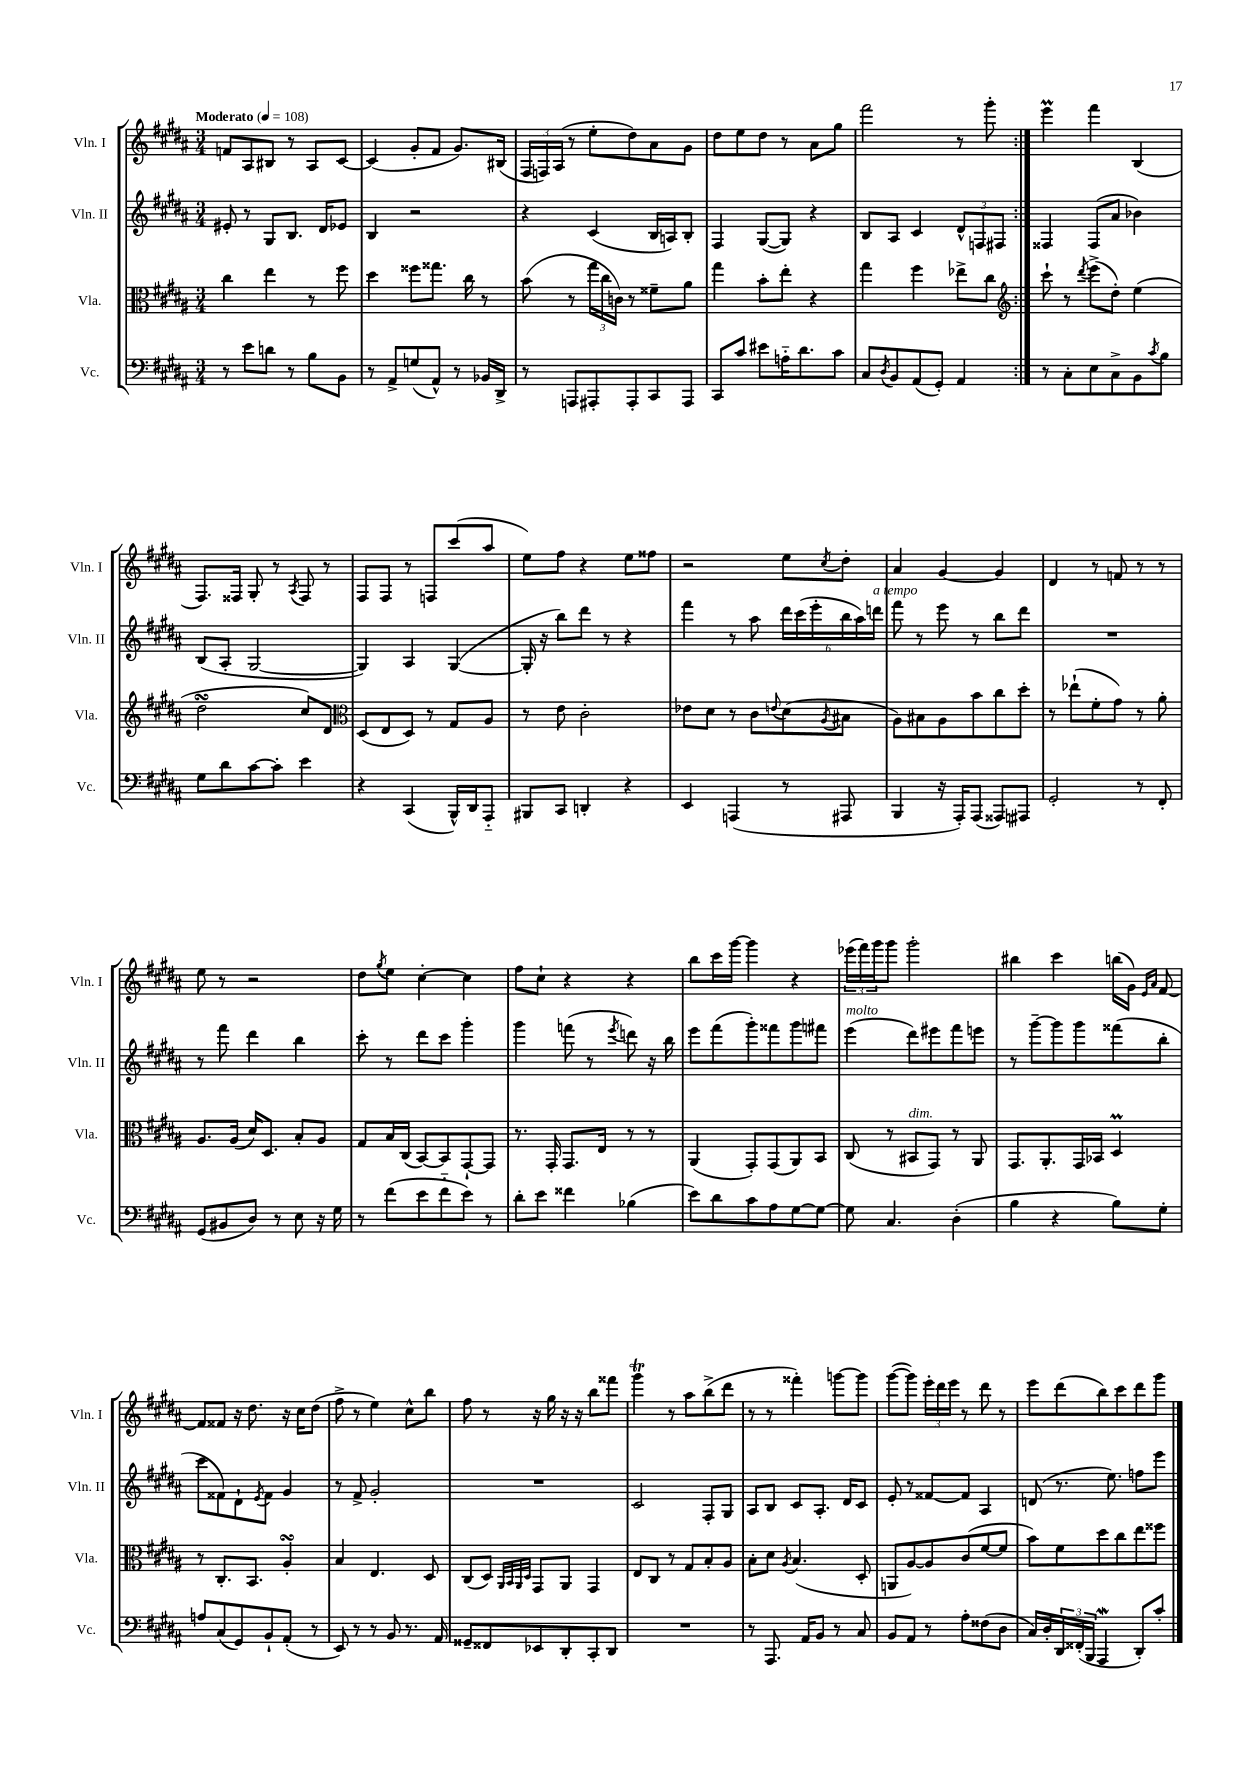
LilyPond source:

<<
\new StaffGroup <<
\new Staff = "s0" \with { instrumentName = "Vln. I" shortInstrumentName = "Vln. I" } {
    \clef treble \key b \major \numericTimeSignature \time 3/4 \tempo "Moderato" 4 = 108
    \repeat volta 2 { f'8 ais8 bis8 r8 ais8 cis'8~ |
    cis'4( gis'8-. fis'8 gis'8.) bis16( |
    \tuplet 3/2 { fis16 f16) ais16( } r8 e''8-. dis''8) ais'8 gis'8 |
    dis''8 e''8 dis''8 r8 ais'8 gis''8 |
    fis'''2 r8 gis'''8-. | }
    e'''4\prall fis'''4 b4( |
    fis8.) fisis16 gis8-. r8 \acciaccatura { ais8 } fisis8 r8 |
    fis8 fis8 r8 f8 cis'''8( ais''8 |
    e''8) fis''8 r4 e''8 fisis''8 |
    r2 e''8 \acciaccatura { cis''8 } dis''8-. |
    ais'4 gis'4~ gis'4 |
    dis'4 r8 f'8 r8 r8 |
    e''8 r8 r2 |
    dis''8 \acciaccatura { gis''8 } e''8 cis''4~-. cis''4 |
    fis''8 cis''8-! r4 r4 |
    b''8 cis'''16 gis'''16~ gis'''4 r4 |
    \tuplet 3/2 { ees'''16( fis'''16) gis'''16 } gis'''8 gis'''2-. |
    bis''4 cis'''4 b''16( gis'16) \grace { e'16 ais'16 } fis'8~ |
    fis'8 fisis'8 r16 dis''8. r16 cis''16 dis''8( |
    fis''8-> r8 e''4) cis''8-^ b''8 |
    fis''8 r8 r16 gis''16 r16 r16 b''8 fisis'''8 |
    gis'''4\trill r8 ais''8 b''8->( dis'''8 |
    r8 r8 fisis'''4-.) g'''8~ g'''8 |
    gis'''8~( gis'''8) \tuplet 3/2 { e'''16-. dis'''16 e'''16 } r8 dis'''8 r8 |
    e'''8 dis'''8( b''8) cis'''8 dis'''8 gis'''8 \bar "|." |
}
\new Staff = "s1" \with { instrumentName = "Vln. II" shortInstrumentName = "Vln. II" } {
    \clef treble \key b \major \numericTimeSignature \time 3/4
    \repeat volta 2 { eis'8-. r8 gis8 b8. dis'16 ees'8 |
    b4 r2 |
    r4 cis'4( b16 a16) b8-. |
    fis4 gis8~( gis8) r4 |
    b8 ais8 cis'4 \tuplet 3/2 { dis'8-^ f8 fis8 } | }
    fisis4 fisis8( ais'8 bes'4) |
    b8( ais8-. gis2~ |
    gis4) ais4 gis4~( |
    gis16-. r16 b''8) dis'''8 r8 r4 |
    fis'''4 r8 ais''8 \tuplet 6/4 { dis'''16 cis'''16( e'''16-. b''16 ais''16) d'''16^\markup { \italic "a tempo" } } |
    fis'''8 r8 e'''8 r8 b''8 dis'''8 |
    R2. |
    r8 fis'''8 dis'''4 b''4 |
    cis'''8-. r8 dis'''8 cis'''8 gis'''4-. |
    gis'''4 f'''8( r8 \acciaccatura { e'''8 } d'''8) r16 b''16 |
    e'''8 fis'''8( gis'''8-.) fisis'''8 gis'''8 fis'''8 |
    e'''4^\markup { \italic "molto" }( dis'''8) eis'''8 fis'''8 e'''8 |
    r8 gis'''8~-- gis'''8 gis'''8 fisis'''8( b''8-. |
    cis'''8 fisis'8) dis'8-! \acciaccatura { e'8 } fisis'8 gis'4 |
    r8 fis'8-> gis'2-. |
    R2. |
    cis'2 fis8-. gis8 |
    ais8 b8 cis'8 ais8.-. dis'16 cis'8 |
    e'8-. r8 fisis'8~ fisis'8 ais4 |
    d'8( r8. e''8.) f''8 e'''8 \bar "|." |
}
\new Staff = "s2" \with { instrumentName = "Vla." shortInstrumentName = "Vla." } {
    \clef alto \key b \major \numericTimeSignature \time 3/4
    \repeat volta 2 { cis''4 e''4 r8 fis''8 |
    dis''4 fisis''8 gisis''8. cis''16 r8 |
    b'8( r8 \tuplet 3/2 { gis''16 cis''16 c'16) } r8 fisis'8-- ais'8 |
    gis''4 b'8-. e''8-. r4 |
    gis''4 fis''4 ees''8-> cis''8 | }
    \clef treble cis'''8-! r8 \acciaccatura { dis'''8 } e'''8->( dis''8-.) e''4( |
    dis''2\turn cis''8) dis'8 |
    \clef alto dis8( e8 dis8) r8 gis8 ais8 |
    r8 e'8 cis'2-. |
    ees'8 dis'8 r8 cis'8 \appoggiatura { e'8 } dis'8( \acciaccatura { ais8 } bis8 |
    ais8) bis8 ais8 b'8 cis''8 dis''8-. |
    r8 ees''8-!( fis'8-. gis'8) r8 ais'8-. |
    ais8. ais16( dis'16) dis8. b8-. ais8 |
    gis8 b16 cis16( b,8~) b,8 gis,8~-! gis,8 |
    r8. gis,16-. gis,8. e16 r8 r8 |
    ais,4( gis,8-.) gis,8( ais,8) b,8 |
    cis8( r8 bis,8^\markup { \italic "dim." } gis,8) r8 ais,8 |
    gis,8. ais,8.-. gis,16 bes,16 dis4\prall |
    r8 cis8.-. b,8. ais4-.\turn |
    b4 e4. dis8 |
    cis8( dis8) \grace { ais,32 b,32 ais,32 dis32 } gis,8 ais,8 gis,4 |
    e8 cis8 r8 gis8 b8-. ais8 |
    b8-. dis'8 \acciaccatura { ais8 } b4.( dis8-. |
    a,8 ais8~) ais8 cis'8( fis'8~ fis'8 |
    b'8) fis'8 dis''8 cis''8 e''8 fisis''8 \bar "|." |
}
\new Staff = "s3" \with { instrumentName = "Vc." shortInstrumentName = "Vc." } {
    \clef bass \key b \major \numericTimeSignature \time 3/4
    \repeat volta 2 { r8 e'8 d'8 r8 b8 b,8 |
    r8 ais,8-> g8( ais,8-^) r8 bes,16 dis,16-> |
    r8 a,,8 ais,,8-. ais,,8-. cis,8 ais,,8 |
    cis,8 cis'8 eis'8 a16-_ dis'8. cis'8 |
    cis8 \acciaccatura { dis8 } b,8 ais,8( gis,8-.) ais,4 | }
    r8 cis8-. e8 cis8-> b,8 \acciaccatura { cis'8 } b8 |
    gis8 dis'8 cis'8~ cis'8-. e'4 |
    r4 cis,4( b,,16-^) dis,16 ais,,8-_ |
    bis,,8 cis,8 d,4-. r4 |
    e,4 a,,4( r8 ais,,8 |
    b,,4 r16 ais,,16-.) ais,,8( aisis,,8) ais,,8 |
    gis,2-. r8 fis,8-. |
    gis,8( bis,8 dis8) r8 e8 r16 gis16 |
    r8 fis'8( e'8 fis'8-_ e'8) r8 |
    dis'8-. e'8 fisis'4 bes4( |
    e'8) dis'8 cis'8 ais8 gis8~ gis8~ |
    gis8 cis4. dis4-.( |
    b4 r4 b8) gis8-. |
    a8 cis8( gis,8) b,8-! ais,8-.( r8 |
    e,8) r8 r8 b,8 r8. ais,16 |
    gisis,8-- fisis,8 ees,8 dis,8-. cis,8-. dis,8 |
    R2. |
    r8 ais,,8. ais,16 b,8 r8 cis8 |
    b,8 ais,8 r8 ais8-. fisis8( dis8 |
    cis16) dis16-. \tuplet 3/2 { dis,16 fisis,16-.( b,,16 } ais,,4\mordent dis,8-.) cis'8-. \bar "|." |
}
>>
>>
\layout { \context { \Score \remove "Bar_number_engraver" } }
